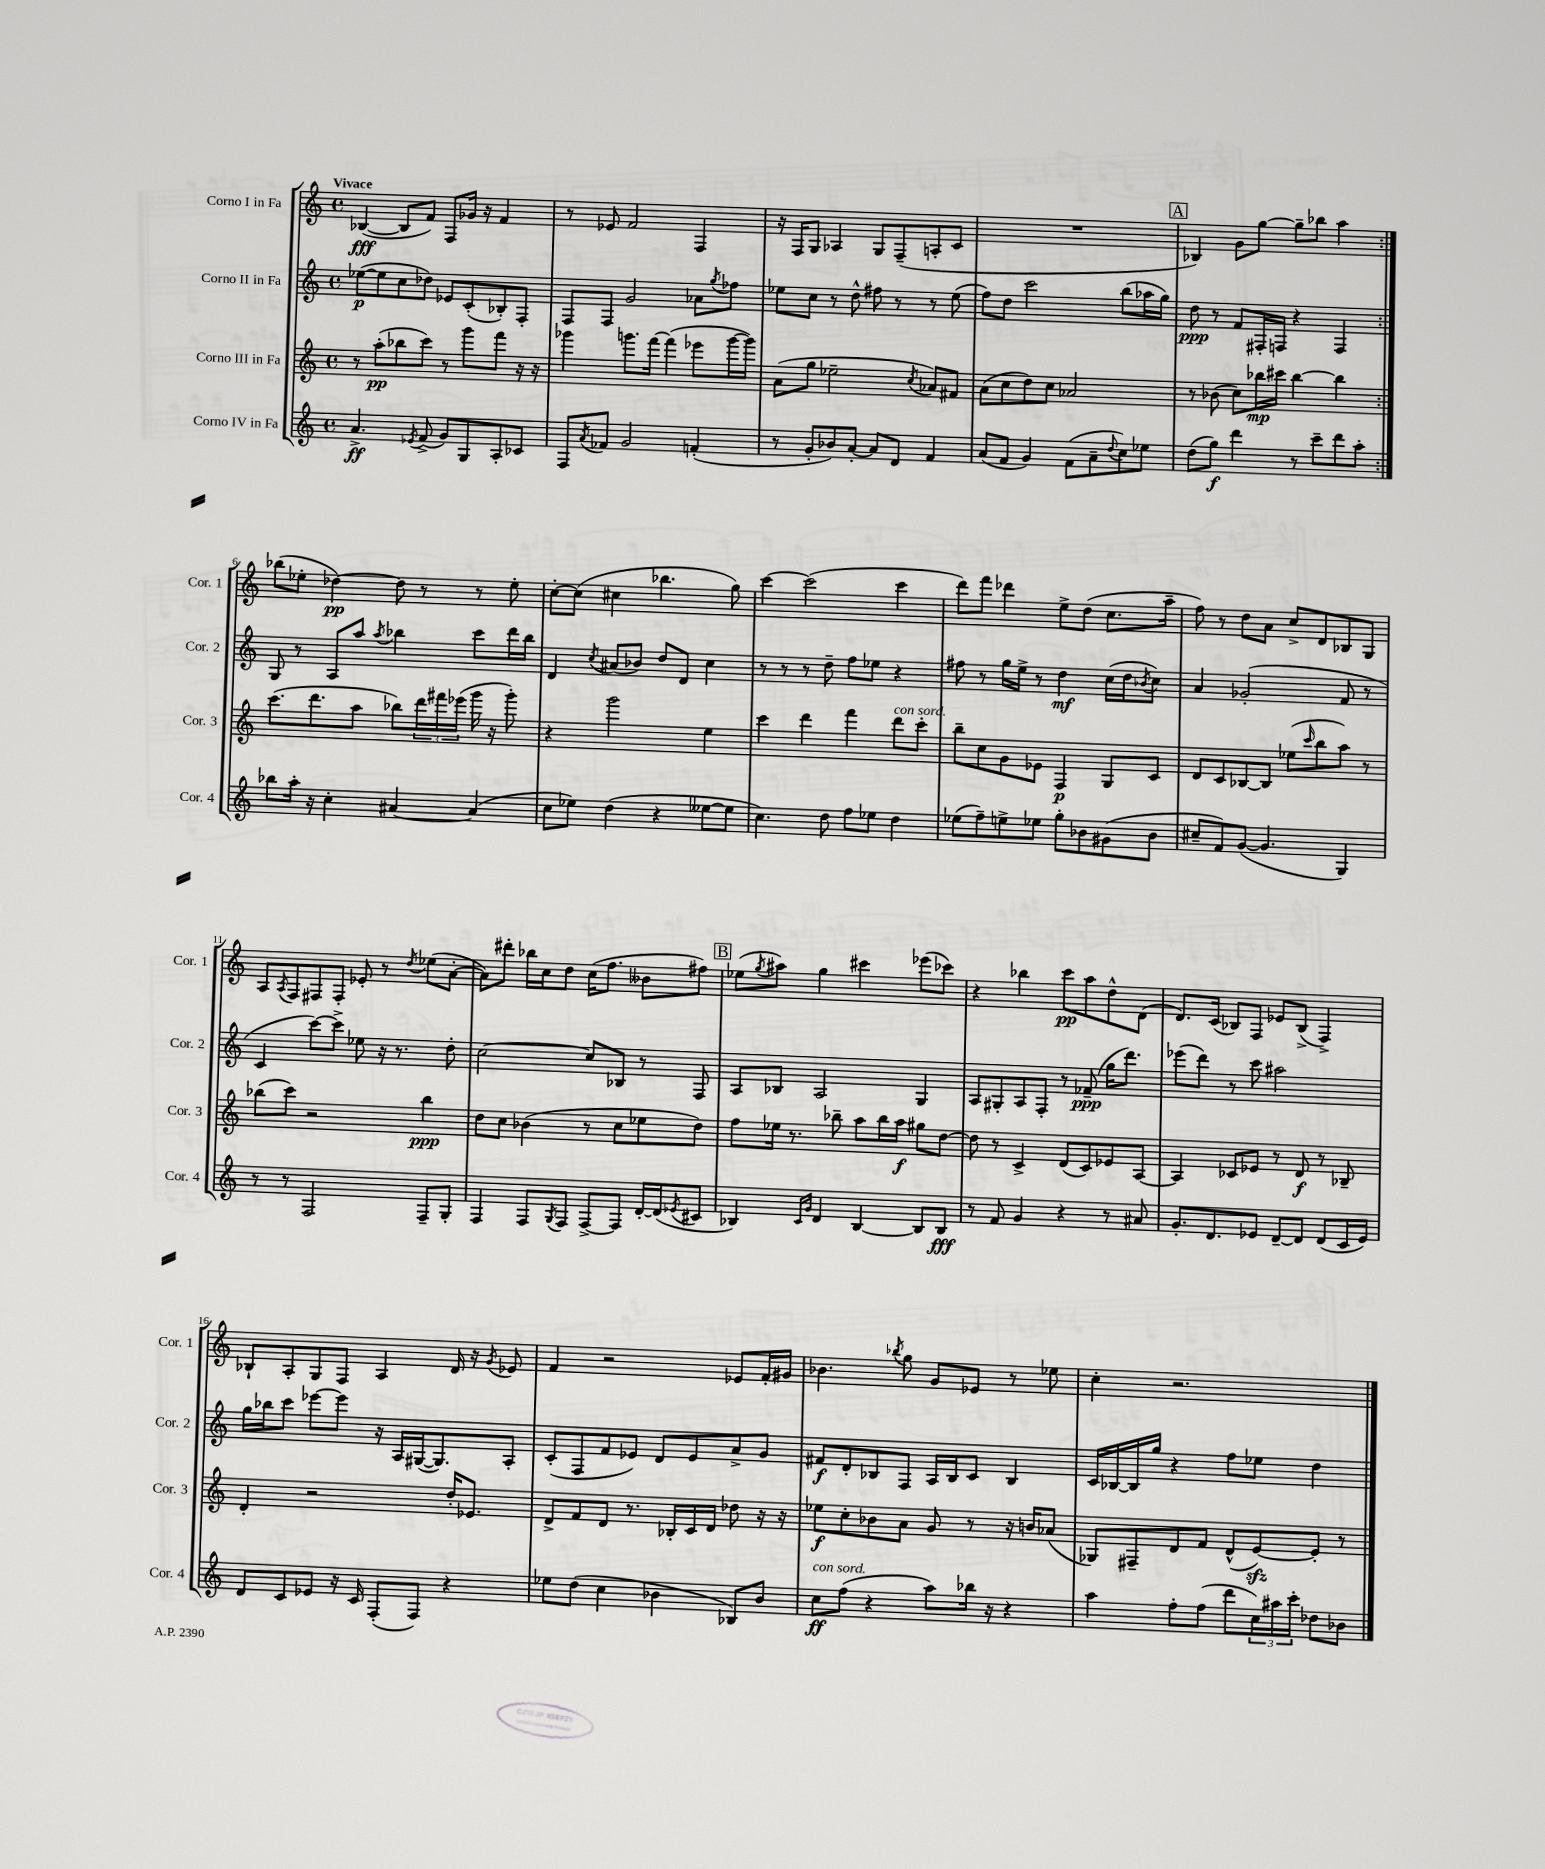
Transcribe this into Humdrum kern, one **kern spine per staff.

**kern	**kern	**kern	**kern
*staff4	*staff3	*staff2	*staff1
*clefG2	*clefG2	*clefG2	*clefG2
*k[]	*k[]	*k[]	*k[]
*M4/4	*M4/4	*M4/4	*M4/4
*met(c)	*met(c)	*met(c)	*met(c)
4.a^	8r	([8ee-	([4B-
.	(8aa'	8ee-]	.
.	8bb-	8cc	8B-]
8qe-	.	.	.
(8f^	8ccc)	8dd-)	8f)
8g)	8r	8e-	8F
8G	8ggg	(8c'	16g-
.	.	.	16r
8A'	8fff	8B-')	4f
8c-	16r	8F'	.
.	16r	.	.
=	=	=	=
8F	4ggg-	8F	8r
8qa	.	.	.
8f-	.	8F	8e-
2g	8.ggg	2g	2f
.	[16fff	.	.
.	(4fff]	.	.
(4f'	8eee-	8a-	4F
.	.	8qgg	.
.	[16ggg	8ff-	.
.	16ggg])	.	.
=	=	=	=
8r	(8a	8ee-	16r
.	.	.	16F
8g'	8gg	8cc	8G
8b-)	2ee-~	8r	4A-
[8a'	.	8dd^^	.
8a]	.	8ff#	8G
8d	.	8r	(8F~
.	8qcc	.	.
4f	8a-)	8r	8A'
.	8f#	(8ee-	8c
=	=	=	=
(8a	(8a	8ff)	1r
8f	8cc	8dd	.
4g)	8dd)	2ccc	.
.	8cc	.	.
(8f	2a-	.	.
8a~	.	.	.
8qqdd	.	.	.
8cc)	.	(8bb	.
8ee-	.	16aa-	.
.	.	16gg)	.
=	=	=	=
(8dd	8r	8dd	4B-)
8gg)	(8b-	8r	.
4ddd	8cc)	8f	8g
.	16bb-	16F#'	[8gg
.	16ccc#	16F	.
8r	[4bb-	4r	8gg~]
8ccc~	.	.	8bb-
8ddd	4bb-]	4F	4aa
8aa'	.	.	.
=:|!	=:|!	=:|!	=:|!
8bb-	(8.ccc	8G	(8bb-
16aa'	.	8r	8ee-'
16r	8.ddd	.	.
4cc'	.	8A	[4dd-)
.	8aa	8aa	.
.	.	8qaa	.
[4a#	8bb-)	4bb-	8dd-]
.	24ddd	.	8r
.	24fff#	.	.
.	(24eee-	.	.
(4a#]	16ggg	8ccc	8r
.	16r	.	.
.	8ggg')	16ddd	8ee-'
.	.	16bb-	.
=	=	=	=
8cc	4r	4d	[8cc'
8ee-)	.	.	(8cc]
.	.	8qcc	.
(4dd	2ggg	(8a#	4cc#
.	.	8b-)	.
4r	.	8dd	4.bb-
.	.	8d	.
[8ee--	4ee	4cc	.
8ee--]	.	.	8gg)
=	=	=	=
4.cc)	4ccc	8r	[4ccc
.	.	8r	.
.	4ddd	8r	(2ccc]
8dd	.	8dd~	.
8ff	4fff	8ff	.
8ee-	.	8ee-	.
4dd	8ddd	4r	4ccc
.	8ccc'	.	.
=	=	=	=
(8ee-	8bb~	8ff#	8ddd)
8ff~)	8cc	8r	8fff
8ee^	8g	16gg	4ddd-
.	.	16ee^	.
8ee-	8e-	8r	.
8gg'	4F	4dd	8ee^
8b-	.	.	(8dd
(8g#	8G	(16cc	8.cc
.	.	16dd	.
.	.	8qb-	.
8b-	8c	8cc)	.
.	.	.	16aa~
=	=	=	=
8cc#~	8d	4a	8ff)
8f)	8c	.	8r
([8g	[8B-	(2g-'	8dd
4.g]	8B-]	.	8a
.	(8ee-	.	8cc^
.	16qqccc	.	.
.	8bb	.	8d
4G)	8aa)	8f	8B-
.	8r	8r	8G
=	=	=	=
8r	(8bb-	4c	8A
.	.	.	8qA
8r	8ccc)	.	8F
2F	2r	[8ccc)	8F#
.	.	8ccc^]	8F#'
.	.	8ee-	8e-'
.	.	16r	8r
.	.	8.r	.
.	.	.	8qdd
8F~	4bb-	.	(8ee-
8G'	.	8dd'	[8a'
=	=	=	=
4F	8dd	[2cc	8a])
.	8cc	.	8ddd#'
8F	(4b-	.	16bb-
.	.	.	16cc
8qG	.	.	.
8F	.	.	8dd
[8F^	8r	8cc]	(16cc
.	.	.	8.ff
8F]	8cc	8B-	.
[16d'	8ee-	8r	8b--
(16d]	.	.	.
8qe-	.	.	.
8c#	8dd)	8F	8ff#)
=	=	=	=
4B-)	8ff	8A	(8ee-
.	.	.	8qgg
.	16ee-	8B-	8aa#)
.	8.r	.	.
16qqc	.	.	.
16qqg	.	.	.
4d	.	2A	4gg
.	8bb-~	.	.
[4B-	8aa	.	4ccc#
.	16bb-	.	.
.	16aa	.	.
8B-]	8gg#	4G	(8eee-
8B-	[8dd	.	8ccc-)
=	=	=	=
8r	8dd]	8A	4r
8f	8r	8G#'	.
4g	4c^	8A	4bb-
.	.	8F'	.
4r	(8d	8r	8ccc
.	8c)	(8f-~	8aa
8r	8e-	16gg	8dd^^
.	.	8.ddd)	.
8a#	[8A	.	(8d
=	=	=	=
8.g'	4A]	(8eee-	8.d)
.	.	8ddd)	.
8.d	.	.	(16c
.	8c-	8r	8B-)
8e-	8e-	8ccc	8F
[8d~	8r	2aa#	8e-
8d]	8d	.	(8B-^
(8d	8r	.	4F^)
16c	8B-~	.	.
16e-)	.	.	.
=	=	=	=
8d	4d'	16gg	8B-`
.	.	16bb-	.
8c	.	8ccc	8A'
8e-	2r	[8eee-	8G
16r	.	8eee-]	8F
16c	.	.	.
(8F'	.	16r	4A
.	.	16A	.
8F)	.	([16G#	.
.	.	8.G#])	.
4r	16dd'	.	16d
.	8.e-	.	16r
.	.	.	8qg
.	.	8A'	8e-
=	=	=	=
8ee-	8d^	(8c'	4f
(8dd	8f	8F	.
4cc	8d	8f	2r
.	8.r	8e-)	.
4b-	.	8d	.
.	16B-'	.	.
.	16c	8e-	.
.	16d	.	.
8B-)	8dd-	8a^	8e-
8b-	16r	8g	16f'
.	16r	.	16g#
=	=	=	=
8cc	8ee-	8f#	4.b-
(8ff	8cc'	8d'	.
4r	8b-	8B-	.
.	.	.	8qbb-
.	8a	8F	8gg
8aa)	8g	16A	8g
.	.	16B-	.
16bb-	8r	8c	8e-
16r	.	.	.
4r	16r	4B-	8r
.	16b	.	.
.	(8a-	.	8ee-
=	=	=	=
4aa	8G-)	16c	4cc'
.	.	[16B-	.
.	8F#~	16B-]	.
.	.	16gg	.
8ff'	8d	4r	2.r
(8ff	8f	.	.
8ddd	(8d^^	8ff	.
24cc)	[8e)	8ee-	.
24aa#	.	.	.
24ccc'	.	.	.
8dd-	8e']	4dd	.
8b-	8r	.	.
==	==	==	==
*-	*-	*-	*-
